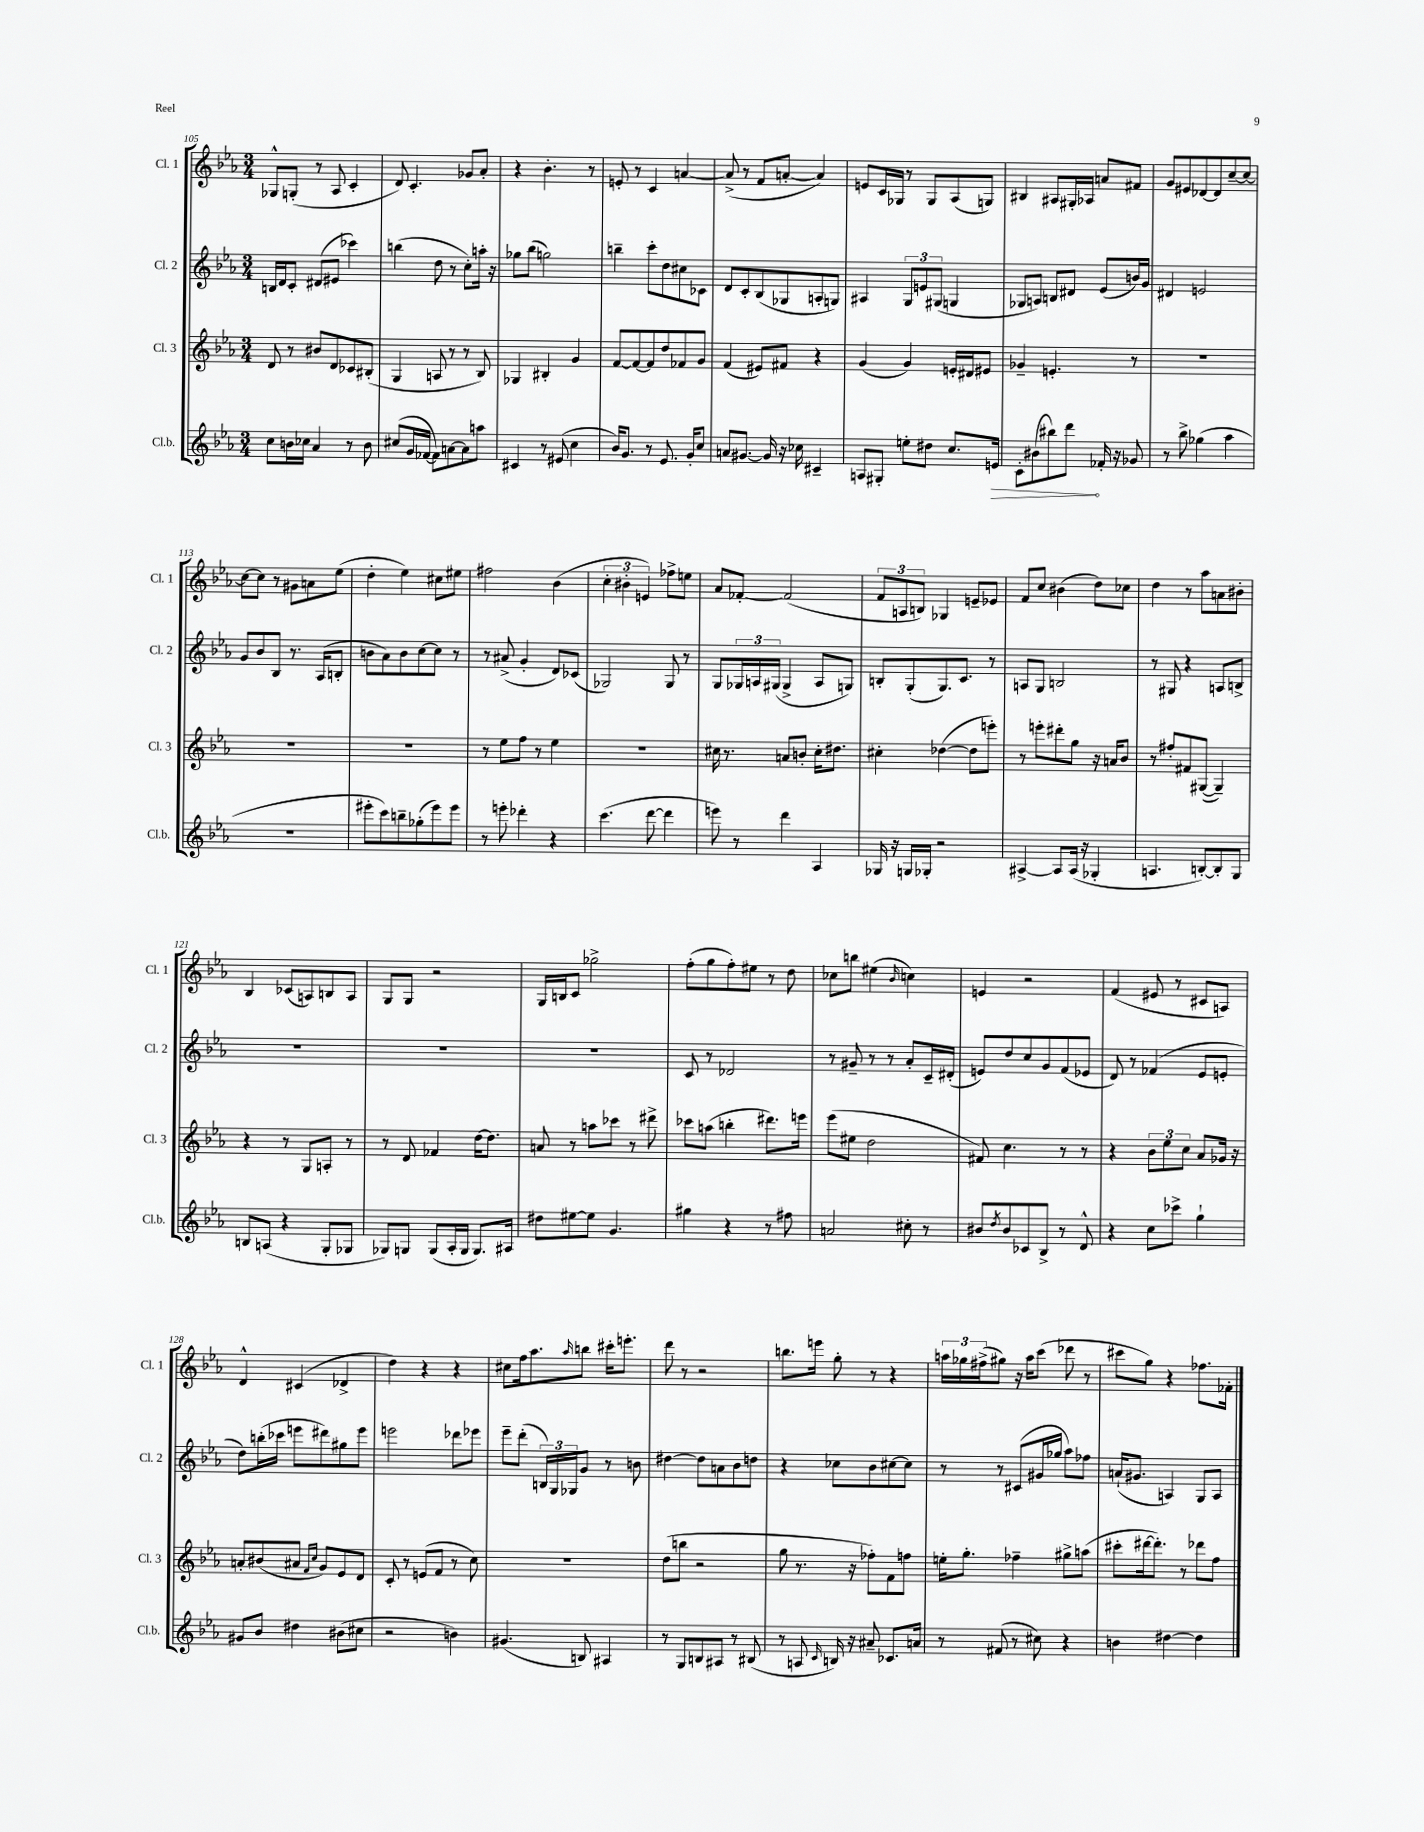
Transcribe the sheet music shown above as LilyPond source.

<<
\new StaffGroup <<
\new Staff = "s0" \with { instrumentName = "Cl. 1" shortInstrumentName = "Cl. 1" } {
    \clef treble \key ees \major \numericTimeSignature \time 3/4
    ges8-^ g8-.( r8 aes8 c'4-. |
    d'8) c'4.-. ges'8 aes'8-. |
    r4 bes'4.-. r8 |
    e'8-. r8 c'4 a'4~ |
    a'8->( r8 f'8 a'8~-. a'4) |
    e'8 c'16 ges16 r8 ges8 aes8( g8) |
    bis4 ais8 gis16-. aes16 a'8 fis'8 |
    g'8 eis'8 des'8~ des'8 c''8~-- c''8~ |
    c''8~ c''8 r8 gis'8 a'8 ees''8( |
    d''4-. ees''4) cis''8 eis''8 |
    fis''2 bes'4( |
    \tuplet 3/2 { c''4-. bis'4-. e'4) } fes''8-> e''8 |
    aes'8 fes'8~-. fes'2( |
    \tuplet 3/2 { f'8 a8 b8) } ges4 e'8-- ees'8 |
    f'8 c''8 bis'4( d''8) ces''8 |
    d''4 r8 aes''8 a'8 bis'8-. |
    bes4 ces'8( a8) b8 a8 |
    g8 g8 r2 |
    g16 b16 c'8 ges''2-> |
    f''8-.( g''8 f''8-.) eis''8 r8 d''8 |
    ces''8 b''8 eis''4( \grace { bes'16 } c''4) |
    e'4 r2 |
    f'4( eis'8 r8 cis'8 a8) |
    d'4-^ cis'4( des'4-> |
    d''4) r4 r4 |
    cis''8 f''16 aes''8. \grace { aes''16 } b''8 cis'''16-. e'''8.-. |
    d'''8 r8 r2 |
    b''8. e'''16 g''8-. r8 r4 |
    \tuplet 3/2 { a''16 ges''16 fis''16->( } gis''8) r16 a''16 c'''8( des'''8 r8 |
    cis'''8 g''8) r4 fes''8. fes'16-. \bar "|." |
}
\new Staff = "s1" \with { instrumentName = "Cl. 2" shortInstrumentName = "Cl. 2" } {
    \clef treble \key ees \major \numericTimeSignature \time 3/4
    b16 d'16 c'8-. dis'8( eis'8 ces'''4) |
    b''4( d''8 r8 c''8-.) a''16-. r16 |
    ges''8 bes''8( g''2) |
    b''4-- c'''8-. d''8 cis''8 ces'8 |
    d'8 c'8-. bes8( ges8 a8-. g8) |
    ais4 \tuplet 3/2 { g8 e'8 gis8( } g4 |
    ges8 a8) b8 dis'8 ees'8( b'16) g'16 |
    dis'4 e'2 |
    g'8 bes'8 bes8 r8. aes16( b8-. |
    b'8 aes'8) b'8 c''8~ c''8 r8 |
    r8 ais'8->( g'4-. d'8) ces'8( |
    ges2) ges8 r8 |
    g8 \tuplet 3/2 { ges16 a16 gis16( } gis4-> a8 g8) |
    b8-. g8-.( g8.) c'8. r8 |
    a8 g8 b2 |
    r8 gis8 r4 a8 b8-> |
    R2. |
    R2. |
    R2. |
    c'8 r8 des'2 |
    r8 gis'8-- r8 r8 aes'8-. c'16-- dis'16-.( |
    e'8) d''8 c''8 g'8 f'8( ees'8 |
    d'8) r8 fes'4( ees'8 e'8-. |
    d''8) b''16-.( ces'''16 e'''8 dis'''8) gis''8 e'''8 |
    e'''2 des'''8 ees'''8 |
    ees'''8-- d'''8-.( \tuplet 3/2 { b16) g16 ges16 } g'8 r8 b'8 |
    dis''4~ dis''8 a'8 bes'8 d''8 |
    r4 ces''8 bes'8 cis''8~ cis''8 |
    r8 r8 cis'8( gis'16 ges''16 aes''8) fes''8 |
    a'16-!( gis'8. a4) g8 a8 \bar "|." |
}
\new Staff = "s2" \with { instrumentName = "Cl. 3" shortInstrumentName = "Cl. 3" } {
    \clef treble \key ees \major \numericTimeSignature \time 3/4
    d'8 r8 bis'8 d'8 ces'8 bis8-.( |
    g4 a8 r8 r8 bes8) |
    ges4 bis4-. g'4 |
    f'8~ f'8~ f'8 d''8 fes'8 g'8 |
    f'4( eis'8) fis'8 r4 |
    g'4( g'4) e'16-. dis'16 eis'8 |
    ges'4-- e'4.-. r8 |
    R2. |
    R2. |
    R2. |
    r8 ees''8 f''8 r8 ees''4 |
    R2. |
    cis''16 r8. a'8 b'8-. cis''16-. dis''8. |
    cis''4-. des''4~( des''8 e'''8-.) |
    r8 e'''8-. dis'''8-. g''8 r16 a'16 bes'8 |
    r8 fis''8-. fis'8 gis8~( gis4--) |
    r4 r8 g8 a8-. r8 |
    r8 d'8 fes'4 d''16~ d''8. |
    a'8 r8 a''8 ces'''8 r8 dis'''8-> |
    ces'''8 a''8( b''4-. dis'''8.) e'''16 |
    ees'''8( eis''8 d''2 |
    fis'8) c''4. r8 r8 |
    r4 \tuplet 3/2 { bes'8 ees''8 c''8 } aes'8 ges'16 r16 |
    a'8-. bis'8( ais'8 \grace { f'16 c''16 } g'8) ees'8 d'8 |
    c'8-. r8 e'8( f'8 r8 c''8) |
    R2. |
    d''8( b''8 r2 |
    g''8 r8. r16 fes''8-.) f'8 f''8 |
    e''16-. g''8.-. fes''4-- gis''8-> a''8( |
    cis'''8-. dis'''16~ dis'''8.-.) r8 des'''8 f''8 \bar "|." |
}
\new Staff = "s3" \with { instrumentName = "Cl.b." shortInstrumentName = "Cl.b." } {
    \clef treble \key ees \major \numericTimeSignature \time 3/4
    c''8 b'16 ces''16 aes'4 r8 b'8 |
    cis''8( g'16 fes'16~ fes'8) a'8~ a'8 a''8 |
    cis'4 r8 eis'8( c''4 |
    bes'16) g'8. r8 ees'8. g'16-. c''8 |
    a'8 gis'8.~ gis'16 r16 ces''16 cis'4-- |
    a8 gis8-. e''8-. dis''8 c''8. \once \override Hairpin.circled-tip = ##t e'16\> |
    c'8-. bis'8( bis''8) d'''8\! fes'16-. r16 ges'8 |
    r8 bes''8-> ges''4( aes''4 |
    R2. |
    eis'''8-. c'''8) b''8-- ges''8-.( eis'''8) eis'''8 |
    r8 e'''8-. des'''4-. r4 |
    c'''4.( d'''8~ d'''4 |
    e'''8) r8 d'''4 aes4 |
    ges16 r16 g16 ges16-. r2 |
    ais4~-> ais8 ais16( r16 ges4-. |
    a4. b8~-.) b8-. g8 |
    b8 a8( r4 g8-. ges8 |
    ges8) g8 g8( aes16-. g16 g8.) ais16 |
    dis''8 eis''8~ eis''8 g'4. |
    gis''4 r4 r8 fis''8 |
    a'2 cis''8-. r8 |
    bis'8 \acciaccatura { d''8 } bis'8 ces'8 bes8-> r8 d'8-^ |
    r4 c''8 ces'''8-> g''4-! |
    gis'8 bes'8 dis''4 bis'8( cis''8 |
    r2 b'4) |
    gis'4.( b8) ais4 |
    r8 g8 b8 ais8 r8 bis8( |
    r8 a8 \grace { c'16 } b16) r16 ais'8-- ces'8. a'16 |
    r8 fis'8( r8 cis''8) r4 |
    b'4 dis''4~ dis''4 \bar "|." |
}
>>
>>
\layout { \context { \Score currentBarNumber = #105 } }
